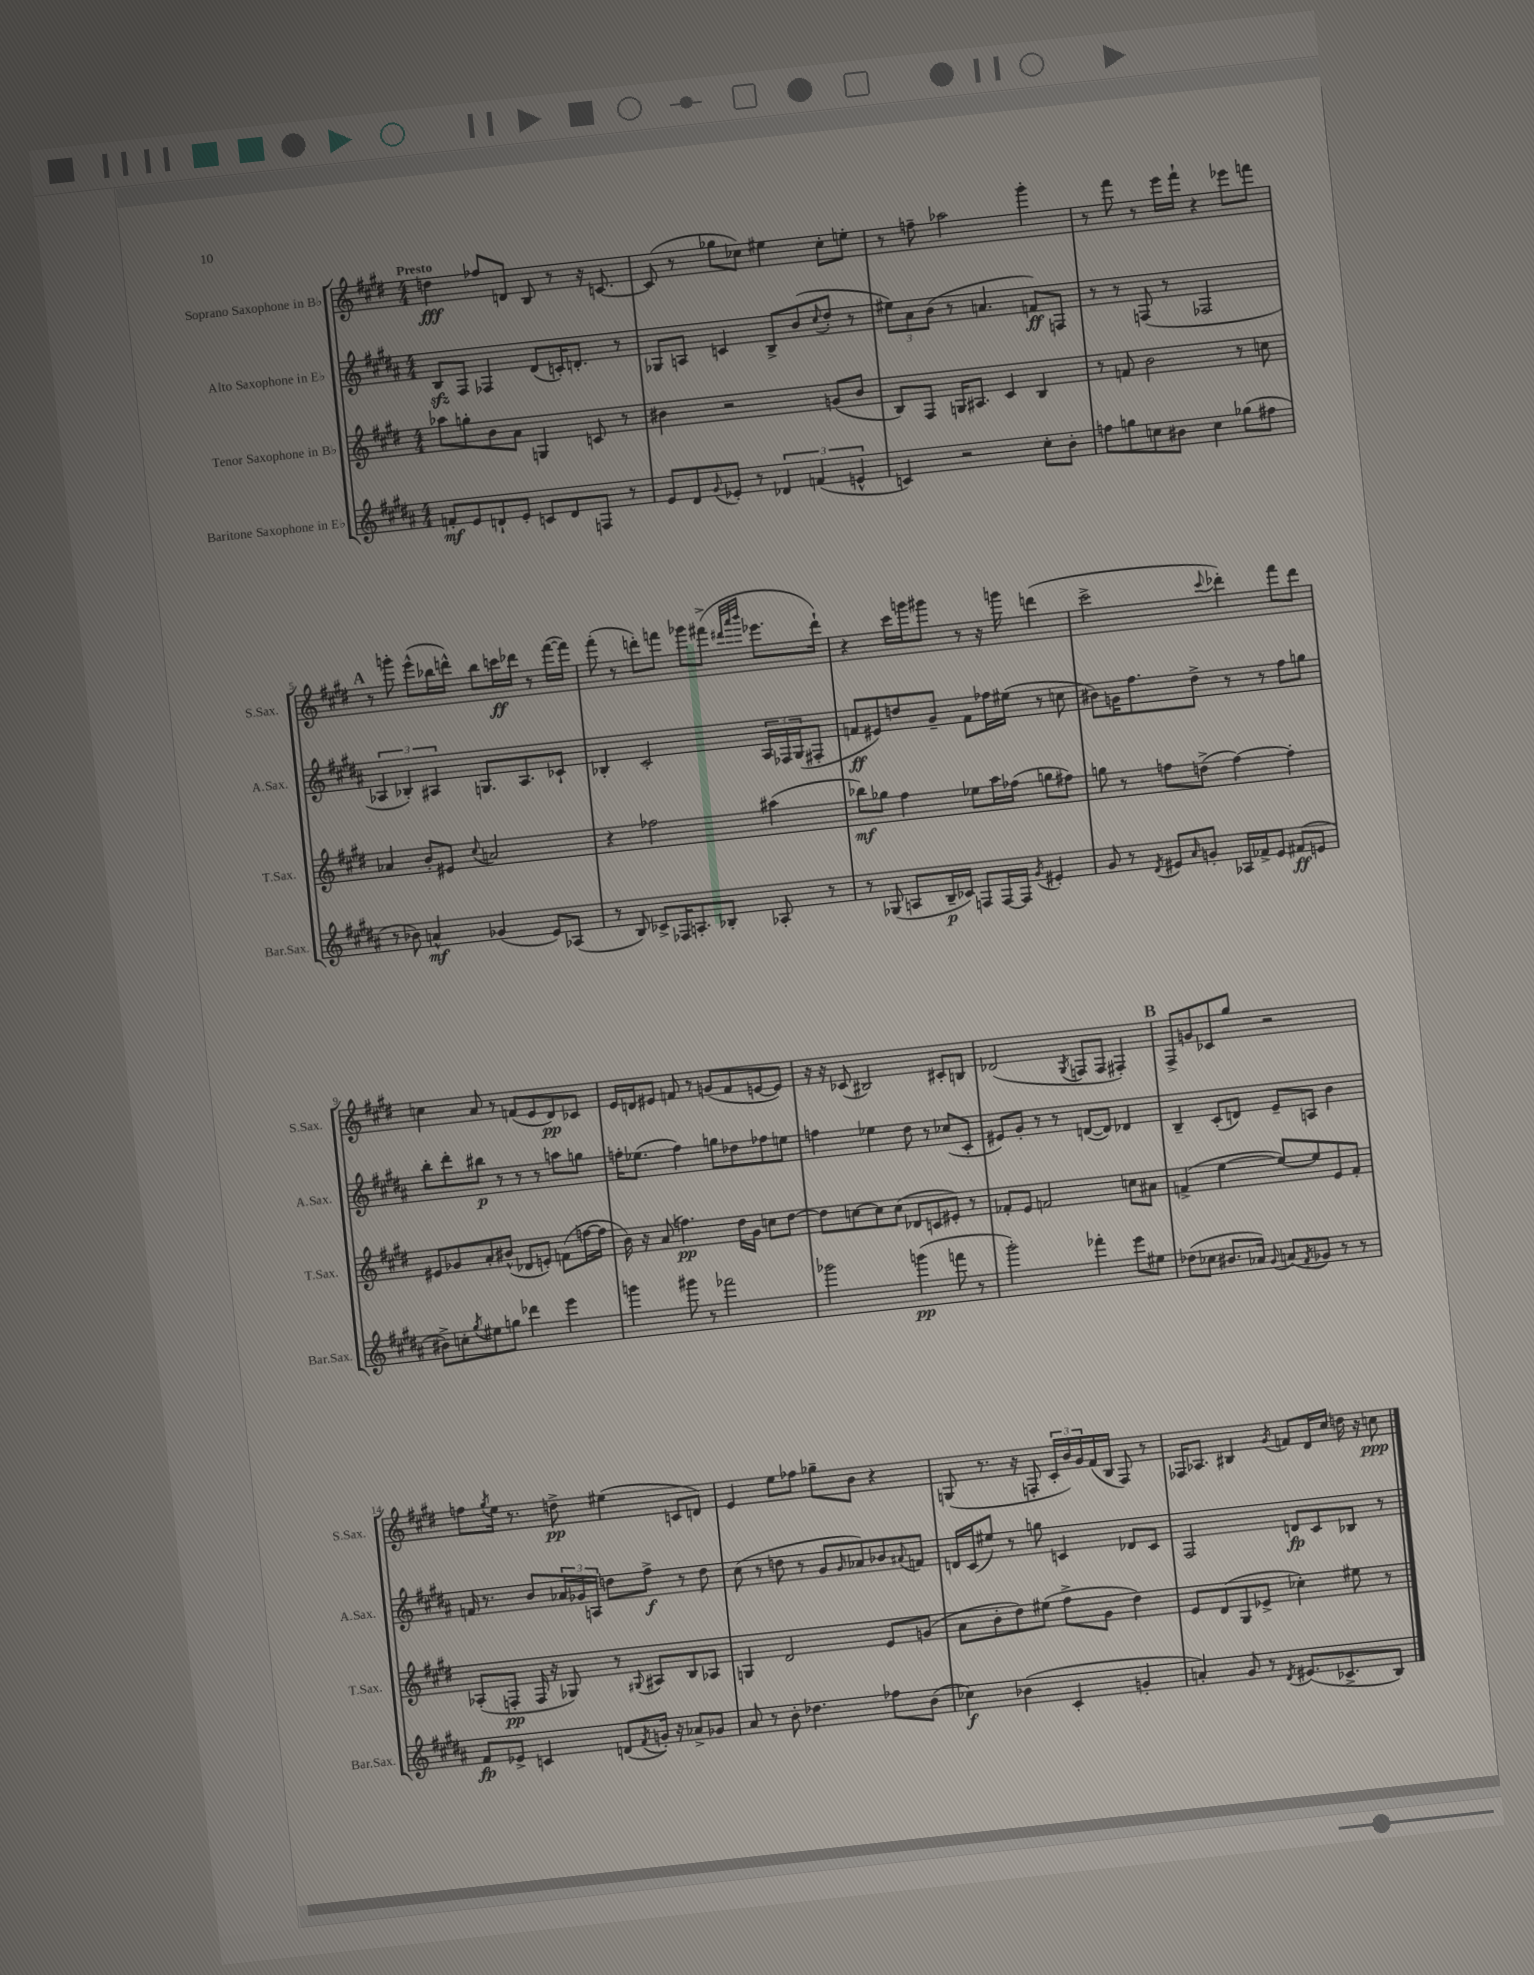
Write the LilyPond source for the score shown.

<<
\new StaffGroup <<
\new Staff = "s0" \with { instrumentName = "Soprano Saxophone in Bb" shortInstrumentName = "S.Sax." } {
    \clef treble \key e \major \numericTimeSignature \time 4/4 \tempo "Presto"
    d''4\fff fes''8 d'8 b8 r8 r16 c'8.~ |
    c'8( r8 ges''8 ces''8) eis''4 ces''8-. e''8-. |
    r8 f''8-- aes''2 gis'''4-. |
    r8 fis'''8 r8 e'''16 fis'''16-! r4 ees'''8 f'''8 |
    \mark \markup { \bold "A" } r8 g'''8-. e'''8-^( bes''16 d'''16-^) bes''8 c'''16\ff des'''16 r8 fis'''16~( fis'''16) |
    fis'''8-.( r8 d'''8-.) f'''8 ges'''8 fis'''8->( \grace { dis'''32 a'''32 b'''32 } ees'''8. dis'''16-!) |
    r4 cis'''16 g'''16 gis'''8 r8 r16 g'''16 d'''4( |
    cis'''2-> \appoggiatura { cis'''8 } des'''4-.) fis'''8 des'''8 |
    c''4 a'8 r8 f'8( e'8 dis'8\pp) ces'8 |
    e'16 d'16 eis'8 f'8 r8 g'8( f'8 e'8~ e'8) |
    r16 r16 ces'8( bis2) cis'8-. b8 |
    des'2( \acciaccatura { gis8 } f8 f8 fis4-.) |
    \mark \markup { \bold "B" } fis8-> g'8 ces'8 gis''8 r2 |
    f''8 \acciaccatura { gis''8 } e''16 r8. d''8->\pp eis''4( c'8 d'8) |
    e'4 e''8 fes''8 ges''8-- b'8 r4 |
    g8( r8. r16 f8-. \tuplet 3/2 { cis'16-. b'16) gis'16 } fis'16( b16 f8) r8 |
    fes16 aes8. bis4 \acciaccatura { gis'8 } f'8 dis'16 cis''16 d''16 r16 c''8\ppp \bar "|." |
}
\new Staff = "s1" \with { instrumentName = "Alto Saxophone in Eb" shortInstrumentName = "A.Sax." } {
    \clef treble \key b \major \numericTimeSignature \time 4/4
    b8\sfz fis8 fes4 dis'8( c'16-.) d'8.-. r8 |
    ges8 a8 c'4 b8-> b'8( \appoggiatura { cis''8 } dis''8-. r8 |
    \tuplet 3/2 { eis''8) ais'8 b'8( } r8 a'4. f'8\ff) f8 |
    r8 r8 f8( r8 fes2 |
    \mark \markup { \bold "A" } \tuplet 3/2 { aes4 bes4-.) ais4 } g8. ais8. ces'8-! |
    bes4-. cis'2-. \tuplet 3/2 { ais16 fes16 gis16( } fis8-. |
    f'8\ff eis'8) d''8 gis'8-- f'8 fes''16 eis''16( r8 c''8 |
    bis'8) g'16 fis''8. dis''8-> r8 r8 fis''8 g''8 |
    b''8-. dis'''8-. bis''8\p r8 r8 r8 a''8 g''8 |
    f''16-. ees''8.( f''4) g''8 des''8 fes''8 e''8 |
    f''4 ees''4 dis''8 r8 ces''8( cis'8-. |
    eis'8) gis'8-. r8 r8 d'8~( d'8) des'4 |
    \mark \markup { \bold "B" } b4-- cis'8-.( d'8) e'8-- a8 b'4 |
    f'16 r8. b'8 \tuplet 3/2 { aes'16 ges'16 a16 } d''8 fis''8->\f r8 d''8 |
    cis''8( r8 d''8 r8 gis'8 \grace { gis'16 } aes'8) bes'8 \appoggiatura { ais'8 } f'8 |
    d'16 cis'16( eis''8) r8 g''8 c'4 des'8 c'8 |
    fis2 d'8\fp cis'8 bes8 r8 \bar "|." |
}
\new Staff = "s2" \with { instrumentName = "Tenor Saxophone in Bb" shortInstrumentName = "T.Sax." } {
    \clef treble \key e \major \numericTimeSignature \time 4/4
    aes''8 g''8-. b'8 a'8 g4 c'8 r8 |
    bis'4 r2 g'8( bis'8 |
    b8) fis8 g16 ais8. cis'4 b4 |
    r8 f'8 b'2 r8 c''8 |
    \mark \markup { \bold "A" } aes'4 b'8-. eis'8 \appoggiatura { cis''8 } a'2 |
    r4 fes''2 ais''4( |
    bes''8\mf) ges''8 fis''4 ees''8 a''16 fes''16( g''8 fis''8) |
    g''8 r8 f''8 d''8->( f''4~) f''4-. |
    eis'8 ges'8 a'8-. bis'8-^( des'8 e'8-.) f'8( f''16~ f''16 |
    b'16) r16 a'8( f''4.\pp) dis''16 gis'16 c''8 dis''8~ |
    dis''8 c''8~ c''8 c''8( des'8 c'8 eis'8-.) r8 |
    fes'8-. e'8 f'2 c''8 ais'8 |
    \mark \markup { \bold "B" } f'4->( e''4~ e''8~) e''8 e'8 f'8-. |
    aes8-.( f8-.\pp f16 r16 ges8) r8 \appoggiatura { gis8 } ais8 b8 aes8 |
    g4 dis'2 e'8 g'8( |
    a'8 b'8-. dis''8) eis''8( fis''8-> gis'8 dis''4) |
    e'8 dis'8( gis8 ees'8-> ces''4-.) eis''8 r8 \bar "|." |
}
\new Staff = "s3" \with { instrumentName = "Baritone Saxophone in Eb" shortInstrumentName = "Bar.Sax." } {
    \clef treble \key b \major \numericTimeSignature \time 4/4
    f'8-.\mf e'8 d'8-! e'8-. c'8 d'8 f8 r8 |
    e'8 dis'8 \appoggiatura { gis'8 } ees'8-. r8 \tuplet 3/2 { des'4 f'4( e'4-^ } |
    c'4) r2 cis''8-. b'8-. |
    f''8 g''8 c''8 bis'8 c''4 ges''8( fis''8 |
    \mark \markup { \bold "A" } r8 bes'8) a'4-^\mf ges'4( e'8) aes8( |
    r8 b8) ces'8-> fes16 a8.-. bes8-. aes8-. r8 |
    r8 ges8( a8 b16--\p ces'16) f8 f16~ f16 \acciaccatura { gis'8 } eis'4-. |
    gis'8 r8 \acciaccatura { dis'8 } eis'8 \grace { ais'16 } g'8-. aes16 fes'16-> eis'8 fis'8\ff( e'8 |
    bis'8->) c''8-. \acciaccatura { gis''8 } eis''8 g''8 des'''4 e'''4 |
    g'''4 gis'''8 r8 fes'''2 |
    ges'''2 g'''4\pp( f'''8 r8 |
    gis'''2-.) fes'''4-. e'''8 eis''8 |
    \mark \markup { \bold "B" } des''8( ces''8 bis'8. aes'16) \appoggiatura { gis'8 } a'8( \acciaccatura { fis'8 } ges'8) r8 r8 |
    fis'8\fp ees'8-> c'4 d'8( \acciaccatura { fis'8 } g'16-.) r16 aes'8-> ges'8 |
    ais'8 r8 b'8-. des''4. fes''8 b'8( |
    ces''4\f) bes'4( cis'4-. g'4-. |
    a'4-.) gis'8 r8 \acciaccatura { dis'8 } eis'8.( ces'8.-> b8) \bar "|." |
}
>>
>>
